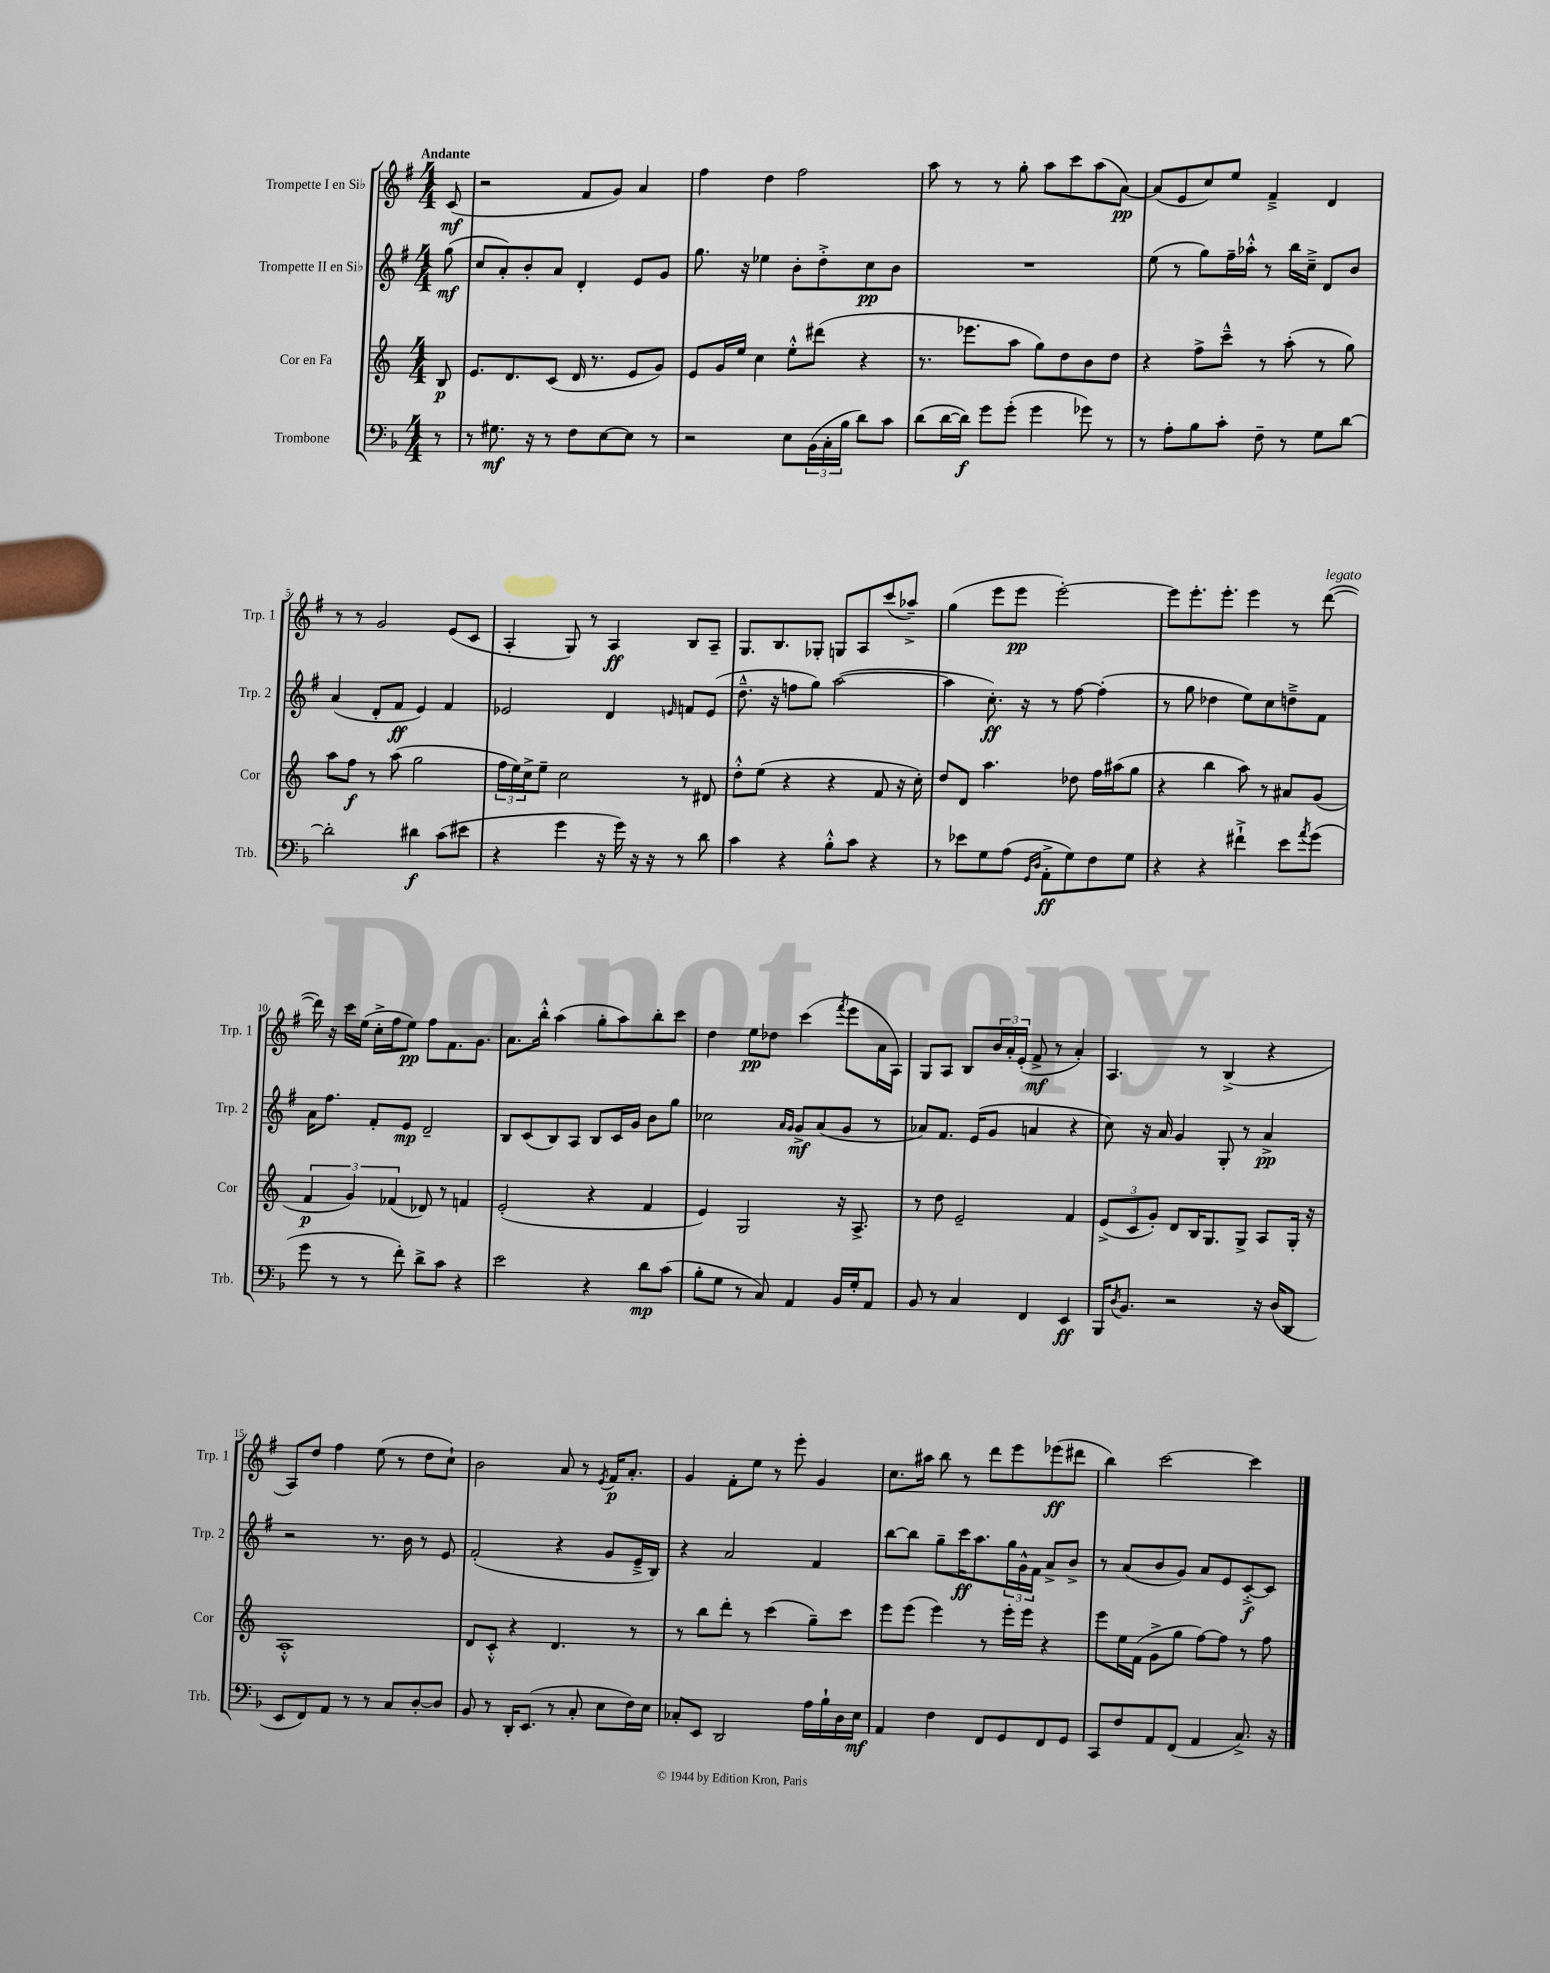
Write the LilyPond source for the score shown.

<<
\new StaffGroup <<
\new Staff = "s0" \with { instrumentName = "Trompette I en Sib" shortInstrumentName = "Trp. 1" } {
    \clef treble \key g \major \numericTimeSignature \time 4/4 \partial 8 \tempo "Andante"
    c'8\mf( |
    r2 fis'8 g'8) a'4 |
    fis''4 d''4 fis''2 |
    a''8 r8 r8 g''8-. a''8 c'''8 a''8( a'8~\pp) |
    a'8( e'8 c''8) e''8 fis'4---> d'4 |
    r8 r8 g'2 e'8( c'8 |
    a4-. g8) r8 a4\ff b8 a8-- |
    g8. b8. ges8-. g8 a8 c'''8( aes''8--->) |
    g''4( e'''8 e'''8\pp e'''2~-.) |
    e'''8 e'''8.-. e'''8.-. e'''4 r8 d'''8~^\markup { \italic "legato" }( |
    d'''16) r16 c'''16 e''16( c''16-.-> fis''16 e''8\pp) fis''8 fis'8. g'8. |
    a'8. b''16-.-^ a''4( g''8-. a''8) b''8-. c'''8 |
    d''4 e''8\pp des''8 c'''4( \acciaccatura { fis'''8 } e'''8 a'16 a16) |
    g8 a8 b8 \tuplet 3/2 { b'16 a'16-. e'16-.( } fis'8->\mf r8 a'4-.) |
    a4. r8 b4->( r4 |
    a8) d''8 fis''4 e''8( r8 d''8 c''8-!) |
    b'2 a'8 r8 \acciaccatura { e'8 } fis'16\p a'8.-. |
    g'4 fis'8-. e''8 r8 e'''8-. g'4 |
    c''8. ais''16 b''8 r8 d'''8 e'''8 ees'''8\ff( dis'''8 |
    b''4) c'''2~ c'''4 \bar "|." |
}
\new Staff = "s1" \with { instrumentName = "Trompette II en Sib" shortInstrumentName = "Trp. 2" } {
    \clef treble \key g \major \numericTimeSignature \time 4/4 \partial 8
    g''8\mf( |
    c''8 a'8-.) b'8-. a'8 d'4-. e'8 g'8 |
    g''8. r16 ees''4 b'8-. d''8-.-> c''8\pp b'8 |
    R1 |
    e''8( r8 g''8) fis''16-- aes''16-.-^ r8 b''16 c''16---> d'8 b'8 |
    a'4( d'8-. fis'8\ff e'4) fis'4 |
    ees'2 d'4 \grace { e'16 } f'8 e'8( |
    d''8.---^ r16 f''8 g''8) a''2~( |
    a''4 c''8.-.\ff) r16 r8 fis''8~ fis''4-.( |
    r8 g''8 des''4 e''8) c''8 d''8---> fis'8 |
    a'16 fis''8. fis'8-. e'8\mp d'2-- |
    b8 c'8( b8) a8 b8 c'16 g'16 b'8 g''8 |
    ces''2 \grace { a'16 g'16 } g'8->\mf a'8( g'8 r8 |
    aes'8) fis'8. e'16( g'8 a'4 r4 |
    c''8) r16 a'16 g'4 g8-. r8 a'4->\pp |
    r2 r8. b'16 r8 e'8 |
    fis'2-.( r4 g'8 e'16---> b16) |
    r4 a'2 fis'4 |
    b''8~ b''8 g''8-- c'''16\ff a''8. \tuplet 3/2 { g''16 g'16-^ fis'16 } a'8-> b'8-> |
    r8 a'8( b'8 g'8) a'8 e'8 c'8~-.->\f c'8 \bar "|." |
}
\new Staff = "s2" \with { instrumentName = "Cor en Fa" shortInstrumentName = "Cor" } {
    \clef treble \key c \major \numericTimeSignature \time 4/4 \partial 8
    b8\p |
    e'8. d'8. c'8( d'16 r8. e'8 g'8) |
    e'8 g'16 e''16 c''4 e''8-.-^ dis'''8( r4 |
    r8. ees'''8. a''8 g''8) d''8 b'8 d''8 |
    r4 f''8-> c'''8---^ r8 a''8-.( r8 g''8) |
    a''8 f''8\f r8 a''8( g''2 |
    \tuplet 3/2 { f''16 e''16) c''16-> } e''8-- c''2 r8 dis'8 |
    d''8-.-^ e''8( r4 r4 f'8 r16 c''16-.) |
    d''8 d'8 a''4. des''8 f''16 ais''16( g''8 |
    r4 b''4 a''8) r8 ais'8 g'8( |
    \tuplet 3/2 { f'4\p g'4) fes'4( } des'8) r8 f'4 |
    e'2-.( r4 f'4 |
    e'4) g2 r16 a8.-> |
    r8 d''8 e'2-- f'4 |
    \tuplet 3/2 { e'8->( c'8 g'8-.) } d'8 b16 g8. g8-> a8 g16-. r16 |
    a1-.-^ |
    d'8 c'8-.-^ r4 d'4. r8 |
    r8 b''8 d'''8-. r8 c'''4( g''8--) c'''8 |
    e'''8 e'''8( e'''4) r8 e'''16-. e'''16 r4 |
    e'''8 e''16 f'16( g'8-> g''8 f''8~) f''8 r8 f''8 \bar "|." |
}
\new Staff = "s3" \with { instrumentName = "Trombone" shortInstrumentName = "Trb." } {
    \clef bass \key f \major \numericTimeSignature \time 4/4 \partial 8
    r8 |
    r8 gis8.\mf r16 r8 f8 e8~ e8 r8 |
    r2 e8 \tuplet 3/2 { bes,16( c16-. bes16 } d'8) c'8 |
    d'8( d'16~ d'16\f) g'8 g'8-.( g'4 ges'8) r8 |
    r8 a8-. bes8 c'8-. f8-- r8 g8 d'8~ |
    d'2-. dis'4\f c'8( eis'8 |
    r4 g'4 r16 g'16) r16 r16 r8 d'8 |
    c'4 r4 bes8-.-^ c'8 r4 |
    r8 ees'8 g8 a8( \grace { g,16 d16 } a,8-.->\ff g8) f8 g8 |
    r4 r4 fis'4-!-> e'8 \acciaccatura { a'8 } g'8( |
    g'8 r8 r8 f'8-.) d'8-> c'8 r4 |
    e'2 r4 d'8\mp c'8( |
    bes8-. g8 r8 c8) a,4 bes,16 g16-. a,8 |
    bes,8 r8 c4 f,4 e,4\ff |
    bes,,16 \acciaccatura { d8 } bes,8. r2 r16 d16( d,8 |
    e,8 f,8) a,8 r8 r8 c8 d8~-. d8 |
    bes,8 r8 d,16-. e,8.( r8 c8-. e8 f16) e16 |
    ces8-. e,8 d,2 a16 bes16-! d16 e16\mf |
    a,4 f4 f,8 g,8 f,8 g,8 |
    c,8 f8 a,8 f,8( a,4 c8.->) r16 \bar "|." |
}
>>
>>
